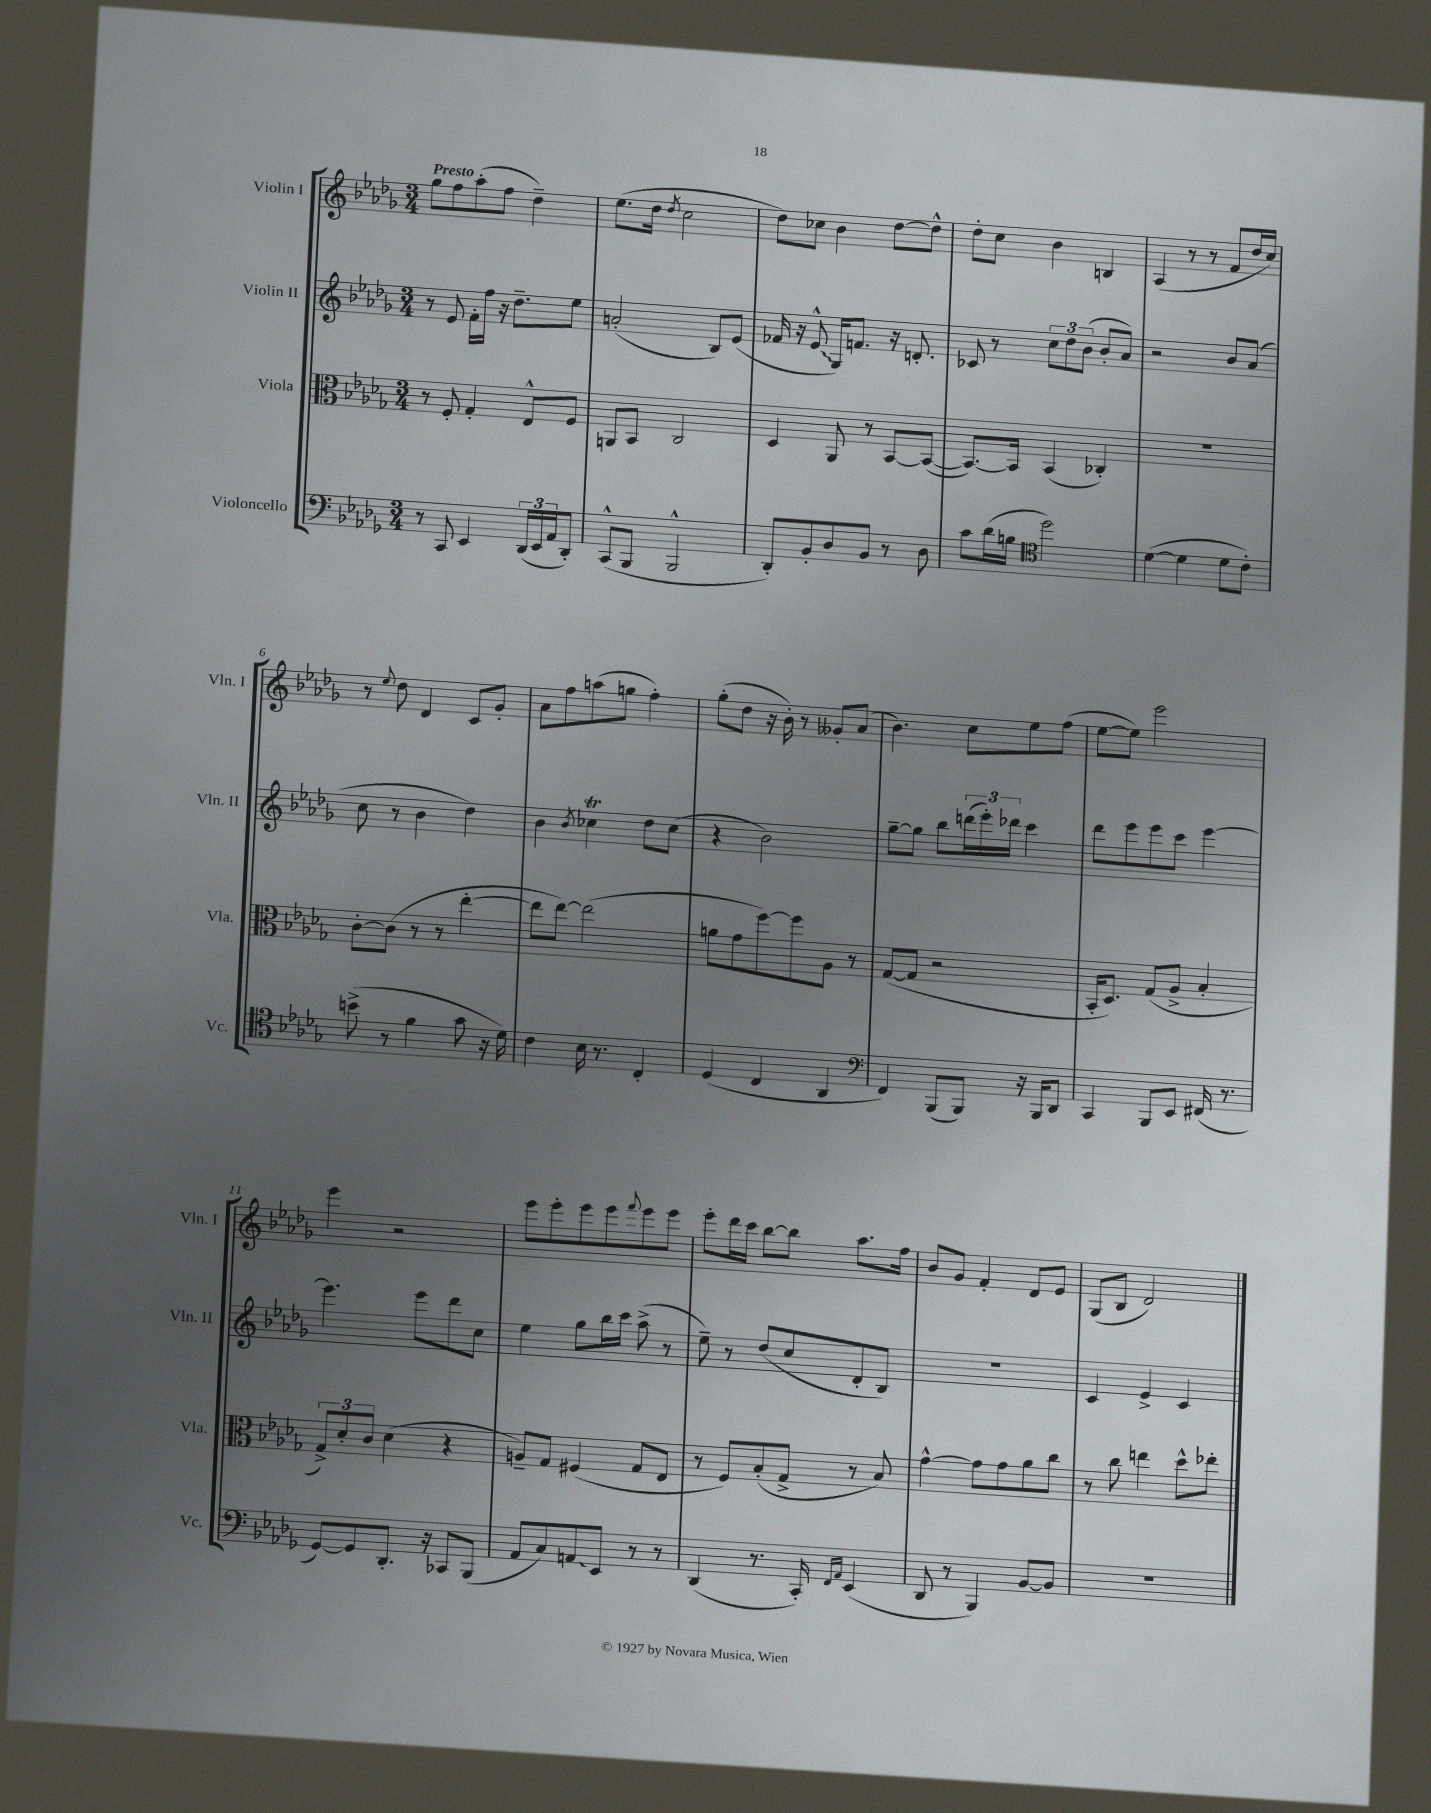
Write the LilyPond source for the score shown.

<<
\new StaffGroup <<
\new Staff = "s0" \with { instrumentName = "Violin I" shortInstrumentName = "Vln. I" } {
    \clef treble \key des \major \numericTimeSignature \time 3/4 \tempo "Presto"
    ges''8 f''8 aes''8-.( f''8 des''4--) |
    ees''8.( des''16 \acciaccatura { des''8 } c''2 |
    des''8) ces''8 bes'4 des''8~ des''8-^ |
    des''8-. c''8 bes'4 b4 |
    aes4( r8 r8 f'8 des''16 c''16) |
    r8 \appoggiatura { ees''8 } des''8 des'4 c'8 ges'8-. |
    aes'8 f''8 a''8( g''8 f''4-.) |
    ges''8-.( des''8 r16 bes'16-.) r8 geses'8-. aes'8( |
    bes'4.) c''8 ees''8 f''8( |
    ees''8~ ees''8) ees'''2 |
    ees'''4 r2 |
    ees'''8 ees'''8-. ees'''8 ees'''8 \appoggiatura { f'''8 } ees'''8 ees'''8 |
    ees'''8-. des'''16 c'''16 bes''8~ bes''8 aes''8. f''16 |
    bes'8 ges'8 f'4-. des'8 ees'8 |
    ges8( bes8 des'2) \bar "|." |
}
\new Staff = "s1" \with { instrumentName = "Violin II" shortInstrumentName = "Vln. II" } {
    \clef treble \key des \major \numericTimeSignature \time 3/4
    r8 ees'8 f'16-. f''16 r16 des''8.-- ees''8 |
    a'2-.( bes8) ees'8( |
    fes'16 r16 \once \override Glissando.style = #'zigzag ees'8-^\glissando ges16) f'8. r16 d'8.-. |
    ces'8 r8 \tuplet 3/2 { c''8 des''8 bes'8( } bes'8-. aes'8) |
    r2 bes'8 aes'8( |
    c''8 r8 bes'4 des''4) |
    bes'4 \acciaccatura { bes'8 } ces''4\trill des''8 ces''8( |
    r4 bes'2) |
    ges''8~-- ges''8 bes''8 \tuplet 3/2 { d'''16( ees'''16-.) des'''16 } c'''4 |
    des'''8 ees'''8 ees'''8 c'''8 ees'''4~ |
    ees'''4. ees'''8 des'''8 c''8 |
    ees''4 ges''8 bes''16 c'''16 aes''8->( r8 |
    ees''8--) r8 des''8( c''8 des'8-. bes8) |
    R2. |
    c'4 ees'4-> c'4 \bar "|." |
}
\new Staff = "s2" \with { instrumentName = "Viola" shortInstrumentName = "Vla." } {
    \clef alto \key des \major \numericTimeSignature \time 3/4
    r8 f8-. ges4-. ees8-^ f8 |
    a,8 bes,8 c2 |
    des4 aes,8 r8 bes,8~ bes,8~( |
    bes,8.~) bes,16 bes,4( ces4-.) |
    R2. |
    c'8~-. c'8( r8 r8 ees''4~-. |
    ees''8 ees''8~) ees''2( |
    a'8 ges'8 f''8~) f''8 aes8 r8 |
    ges8~( ges8 r2 |
    bes,16-. des8.) ges8( aes8-> bes4-. |
    \tuplet 3/2 { ges8->) des'8-. c'8 } des'4( r4 |
    a8--) ges8 fis4( ges8 ees8 |
    r8 f8) bes8-.( ges8-> r8 bes8) |
    ges'4~-^ ges'8 ges'8 aes'8 c''8 |
    r8 c''8 e''4 des''8-^ ees''8-. \bar "|." |
}
\new Staff = "s3" \with { instrumentName = "Violoncello" shortInstrumentName = "Vc." } {
    \clef bass \key des \major \numericTimeSignature \time 3/4
    r8 c,8 ees,4 \tuplet 3/2 { des,16( ees,16 aes,16 } des,8-.) |
    c,8-^( bes,,8 bes,,2-^ |
    des,8-.) bes,8-. des8 bes,8 r8 des8 |
    c'8 des'16( b16 \clef tenor des''2) |
    des'4~( des'4 des'8 c'8-.) |
    b'8->( r8 f'4 ges'8 r16 des'16) |
    c'4 bes16 r8. c4-. |
    des4( c4 aes,4 |
    \clef bass f,4) bes,,8( bes,,8) r16 bes,,16 des,8 |
    c,4 bes,,8 ees,8 fis,16( r8. |
    ges,8~) ges,8 des,8.-. r16 ces,8 bes,,8( |
    aes,8 c8) \once \override Glissando.style = #'zigzag a,8\glissando ees,8 r8 r8 |
    des,4( r8. c,16-.) \grace { f,16 aes,16 } ees,4( |
    des,8 r8 bes,,4) bes,8~ bes,8 |
    R2. \bar "|." |
}
>>
>>
